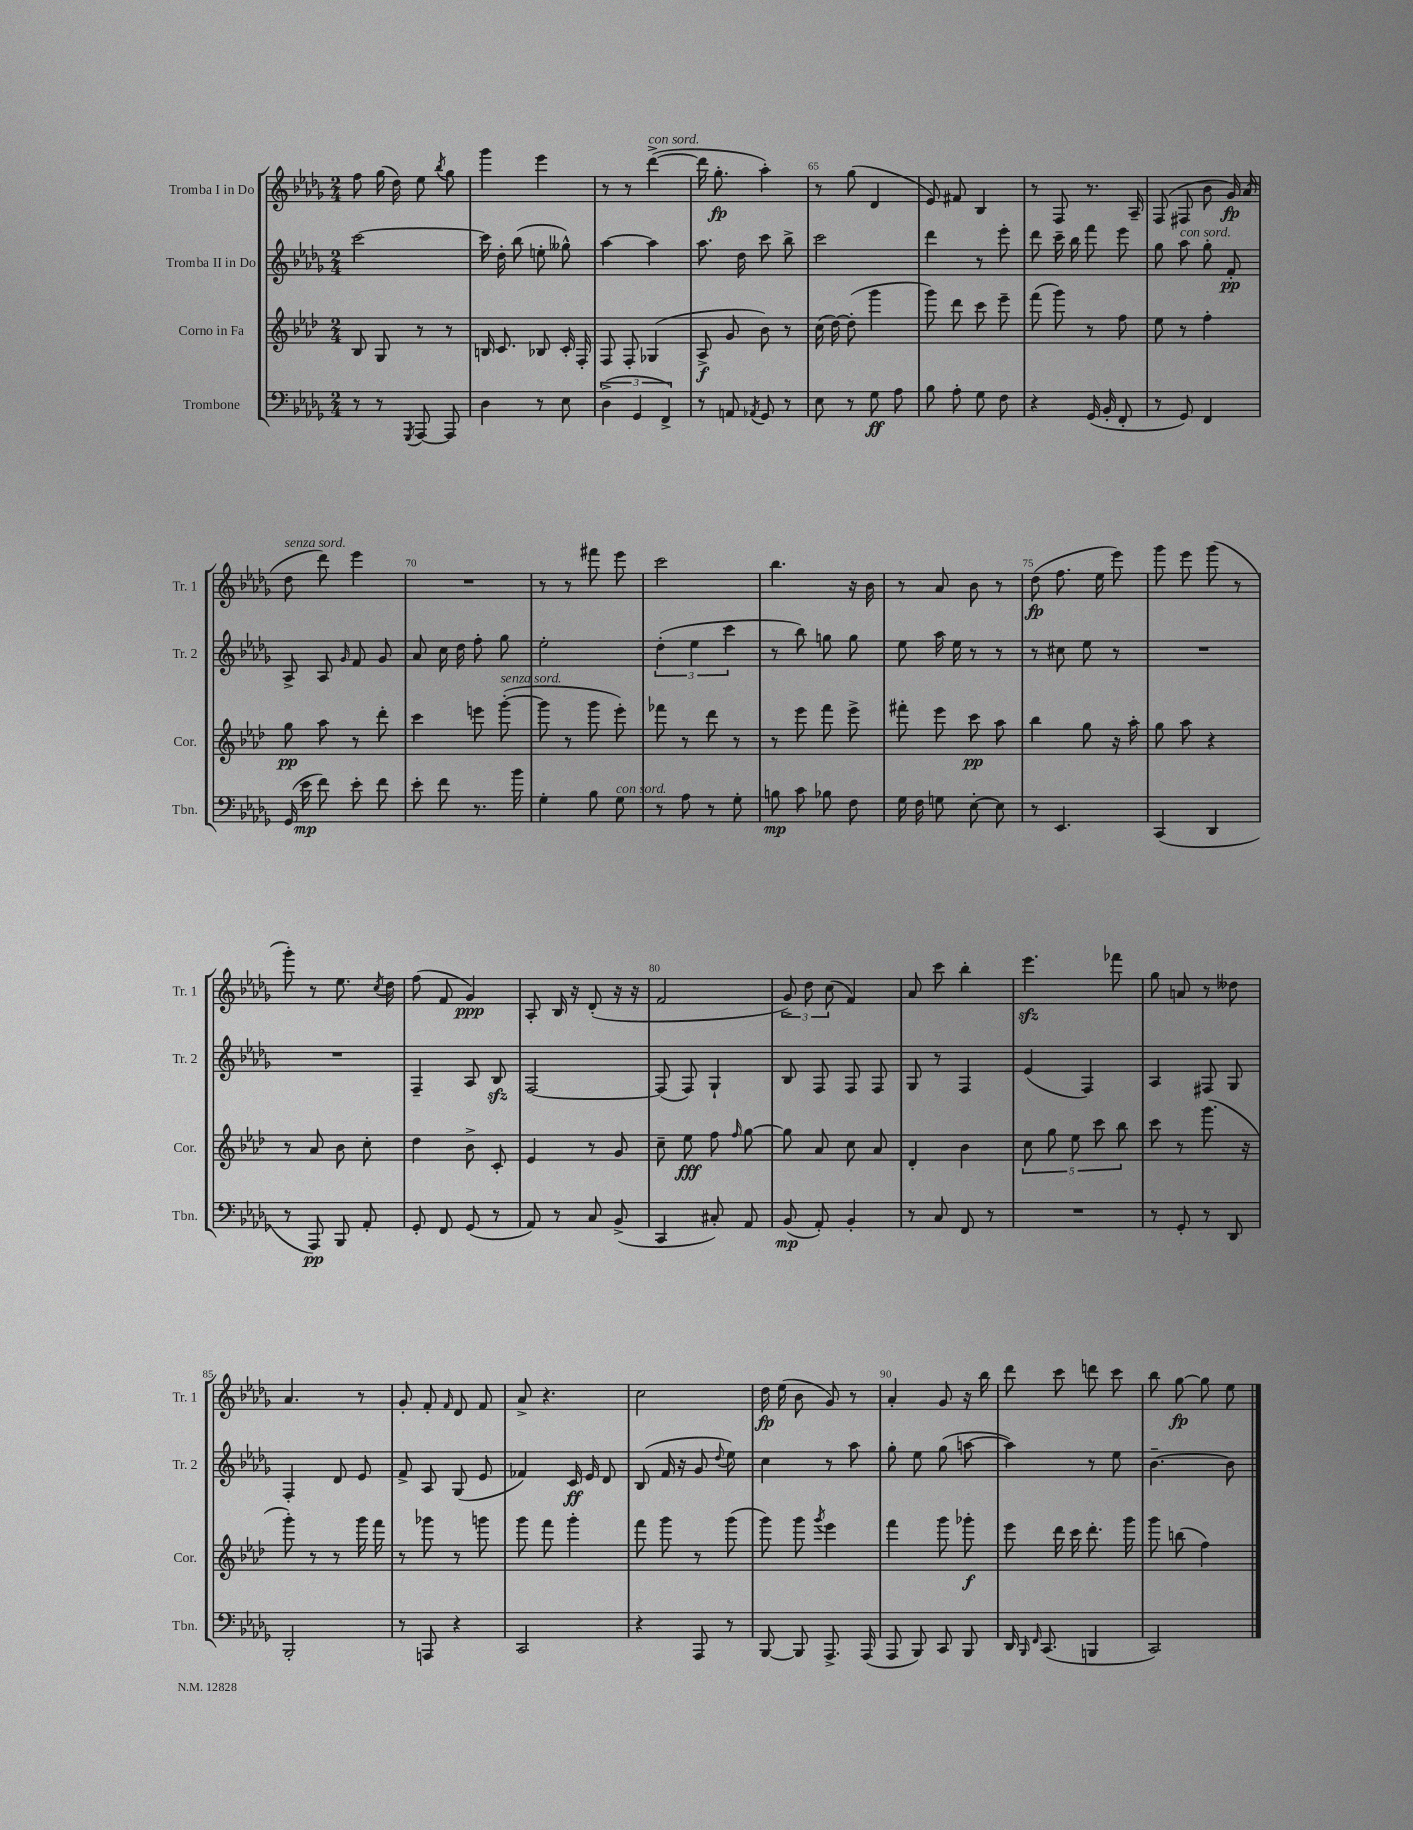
<<
\new StaffGroup <<
\new Staff = "s0" \with { instrumentName = "Tromba I in Do" shortInstrumentName = "Tr. 1" } {
    \clef treble \key des \major \numericTimeSignature \time 2/4
    \autoBeamOff f''8 ges''16( des''16) ees''8 \acciaccatura { bes''8 } ges''8 |
    ges'''4 ees'''4 |
    r8 r8 des'''4~->^\markup { \italic "con sord." }( |
    des'''16 ges''8.-.\fp aes''4-.) |
    r8 ges''8( des'4 |
    ees'8) fis'8 bes4 |
    r8 f8 r8. aes16-- |
    f8( fis8 bes'8 ges'16\fp) aes'16( |
    des''8^\markup { \italic "senza sord." } des'''8) ees'''4 |
    R2 |
    r8 r8 fis'''8 ees'''8 |
    c'''2 |
    bes''4. r16 bes'16 |
    r8 aes'8 bes'8 r8 |
    des''8\fp( f''8. ees''16 ees'''8) |
    ges'''8 ees'''8 ges'''8( r8 |
    ges'''8-.) r8 ees''8. \acciaccatura { c''8 } des''16 |
    f''8( f'8 ges'4\ppp) |
    aes8-. bes16 r16 des'8-.( r16 r16 |
    f'2 |
    \tuplet 3/2 { ges'8->) des''8 c''8( } f'4) |
    aes'8 c'''8 bes''4-. |
    ees'''4.\sfz fes'''8 |
    ges''8 a'8 r8 deses''8 |
    aes'4. r8 |
    ges'8-. f'8-. \grace { f'16 } des'8 f'8 |
    aes'8-> r4. |
    c''2 |
    des''16\fp ees''16( bes'8 ges'8) r8 |
    aes'4-. ges'8 r16 bes''16 |
    des'''8 c'''8 d'''8 c'''8 |
    bes''8 ges''8~\fp ges''8 ees''8 \bar "|." |
}
\new Staff = "s1" \with { instrumentName = "Tromba II in Do" shortInstrumentName = "Tr. 2" } {
    \clef treble \key des \major \numericTimeSignature \time 2/4
    \autoBeamOff c'''2~ |
    c'''16 des''16-. bes''8( e''8-. geses''8-^) |
    aes''4~ aes''4 |
    aes''8. des''16 c'''8 bes''8-> |
    c'''2 |
    des'''4 r8 ees'''8-. |
    des'''8 c'''16-- bes''16 f'''8 ees'''8 |
    ges''8 aes''8^\markup { \italic "con sord." } ges''8-. f'8-.\pp |
    aes8-> aes8 \grace { ges'16 } f'8 ges'8 |
    aes'8 c''16 des''16 f''8-. ges''8 |
    ees''2-. |
    \tuplet 3/2 { des''4-.( ees''4 c'''4 } |
    r8 bes''8) g''8 g''8 |
    ees''8 aes''16 ees''16 r8 r8 |
    r8 cis''8 ees''8 r8 |
    R2 |
    R2 |
    f4-- aes8 bes8\sfz |
    f2~ |
    f8( f8) ges4-! |
    bes8 f8 f8 f8 |
    ges8 r8 f4 |
    ees'4( f4) |
    aes4 fis8 ges8 |
    f4-. des'8 ees'8 |
    f'8-> aes8 ges8( ees'8 |
    fes'4) c'16\ff ees'16 des'8 |
    bes8( f'16 r16 ges'8 \appoggiatura { des''8 } ees''8) |
    c''4 r8 aes''8 |
    ges''8-. ees''8 ges''8( a''8~ |
    a''4) r8 ees''8 |
    bes'4.~-- bes'8 \bar "|." |
}
\new Staff = "s2" \with { instrumentName = "Corno in Fa" shortInstrumentName = "Cor." } {
    \clef treble \key aes \major \numericTimeSignature \time 2/4
    \autoBeamOff bes8 g8 r8 r8 |
    b16 c'8. bes8 c'16-. f16-. |
    f8 f8-. ges4( |
    aes8->\f g'8 bes'8) r8 |
    c''16( des''16~) des''8-.( g'''4 |
    g'''8) des'''8 c'''8 ees'''8-- |
    f'''8( g'''8) r8 f''8 |
    ees''8 r8 f''4-. |
    g''8\pp aes''8 r8 des'''8-. |
    c'''4 e'''8 g'''8~-.^\markup { \italic "senza sord." }( |
    g'''8 r8 g'''8 ees'''8-.) |
    fes'''8 r8 des'''8 r8 |
    r8 ees'''8 f'''8 ees'''8-> |
    fis'''8-. ees'''8 c'''8\pp aes''8 |
    bes''4 g''8 r16 aes''16-. |
    g''8 aes''8 r4 |
    r8 aes'8 bes'8 c''8-. |
    des''4 bes'8-> c'8-. |
    ees'4 r8 g'8 |
    c''8-- ees''8\fff f''8 \grace { f''16 } g''8~ |
    g''8 aes'8 c''8 aes'8 |
    des'4-. bes'4 |
    \tuplet 5/4 { c''8 g''8 ees''8 c'''8 bes''8 } |
    c'''8 r8 g'''8.( r16 |
    g'''8-.) r8 r8 g'''16 f'''16 |
    r8 ges'''8 r8 g'''8 |
    g'''8 f'''8 g'''4-. |
    f'''8 g'''8 r8 g'''8( |
    g'''8) g'''8 \acciaccatura { g'''8 } ees'''4 |
    f'''4 g'''8 ges'''8-.\f |
    ees'''8 des'''16 c'''16 des'''8.-. g'''16 |
    g'''8 b''8( f''4) \bar "|." |
}
\new Staff = "s3" \with { instrumentName = "Trombone" shortInstrumentName = "Tbn." } {
    \clef bass \key des \major \numericTimeSignature \time 2/4
    \autoBeamOff r8 r8 \acciaccatura { ges,,8 } aes,,8~ aes,,8 |
    des4 r8 ees8 |
    \tuplet 3/2 { des4->( ges,4 f,4->) } |
    r8 a,8 \acciaccatura { aes,8 } ges,8 r8 |
    ees8 r8 ges8\ff aes8 |
    bes8 aes8-. ges8 f8 |
    r4 ges,16( bes,16-. f,8-. |
    r8 ges,8) f,4 |
    ges,16( ees'16\mp f'8) ees'8-. f'8 |
    ees'8-. f'8 r8. bes'16 |
    ges4-. bes8 ges8^\markup { \italic "con sord." } |
    r8 aes8 r8 ges8-. |
    b8\mp c'8 bes8 f8 |
    ges16 f16 g8 ees8~-. ees8 |
    r8 ees,4. |
    c,4( des,4 |
    r8 aes,,8\pp) bes,,8 aes,8-. |
    ges,8-. f,8 ges,8( r8 |
    aes,8) r8 c8 bes,8->( |
    c,4 cis8-.) aes,8 |
    bes,8\mp( aes,8-.) bes,4-. |
    r8 c8 f,8 r8 |
    R2 |
    r8 ges,8-. r8 des,8 |
    bes,,2-. |
    r8 a,,8 r4 |
    c,2 |
    r4 aes,,8 r8 |
    bes,,8~ bes,,8 aes,,8.-> aes,,16( |
    aes,,8 bes,,8) c,8 bes,,8 |
    des,16 \grace { bes,,16 f,16 } c,8.( b,,4 |
    c,2) \bar "|." |
}
>>
>>
\layout { \context { \Score currentBarNumber = #61 \override BarNumber.break-visibility = ##(#f #t #t) barNumberVisibility = #(every-nth-bar-number-visible 5) } }
